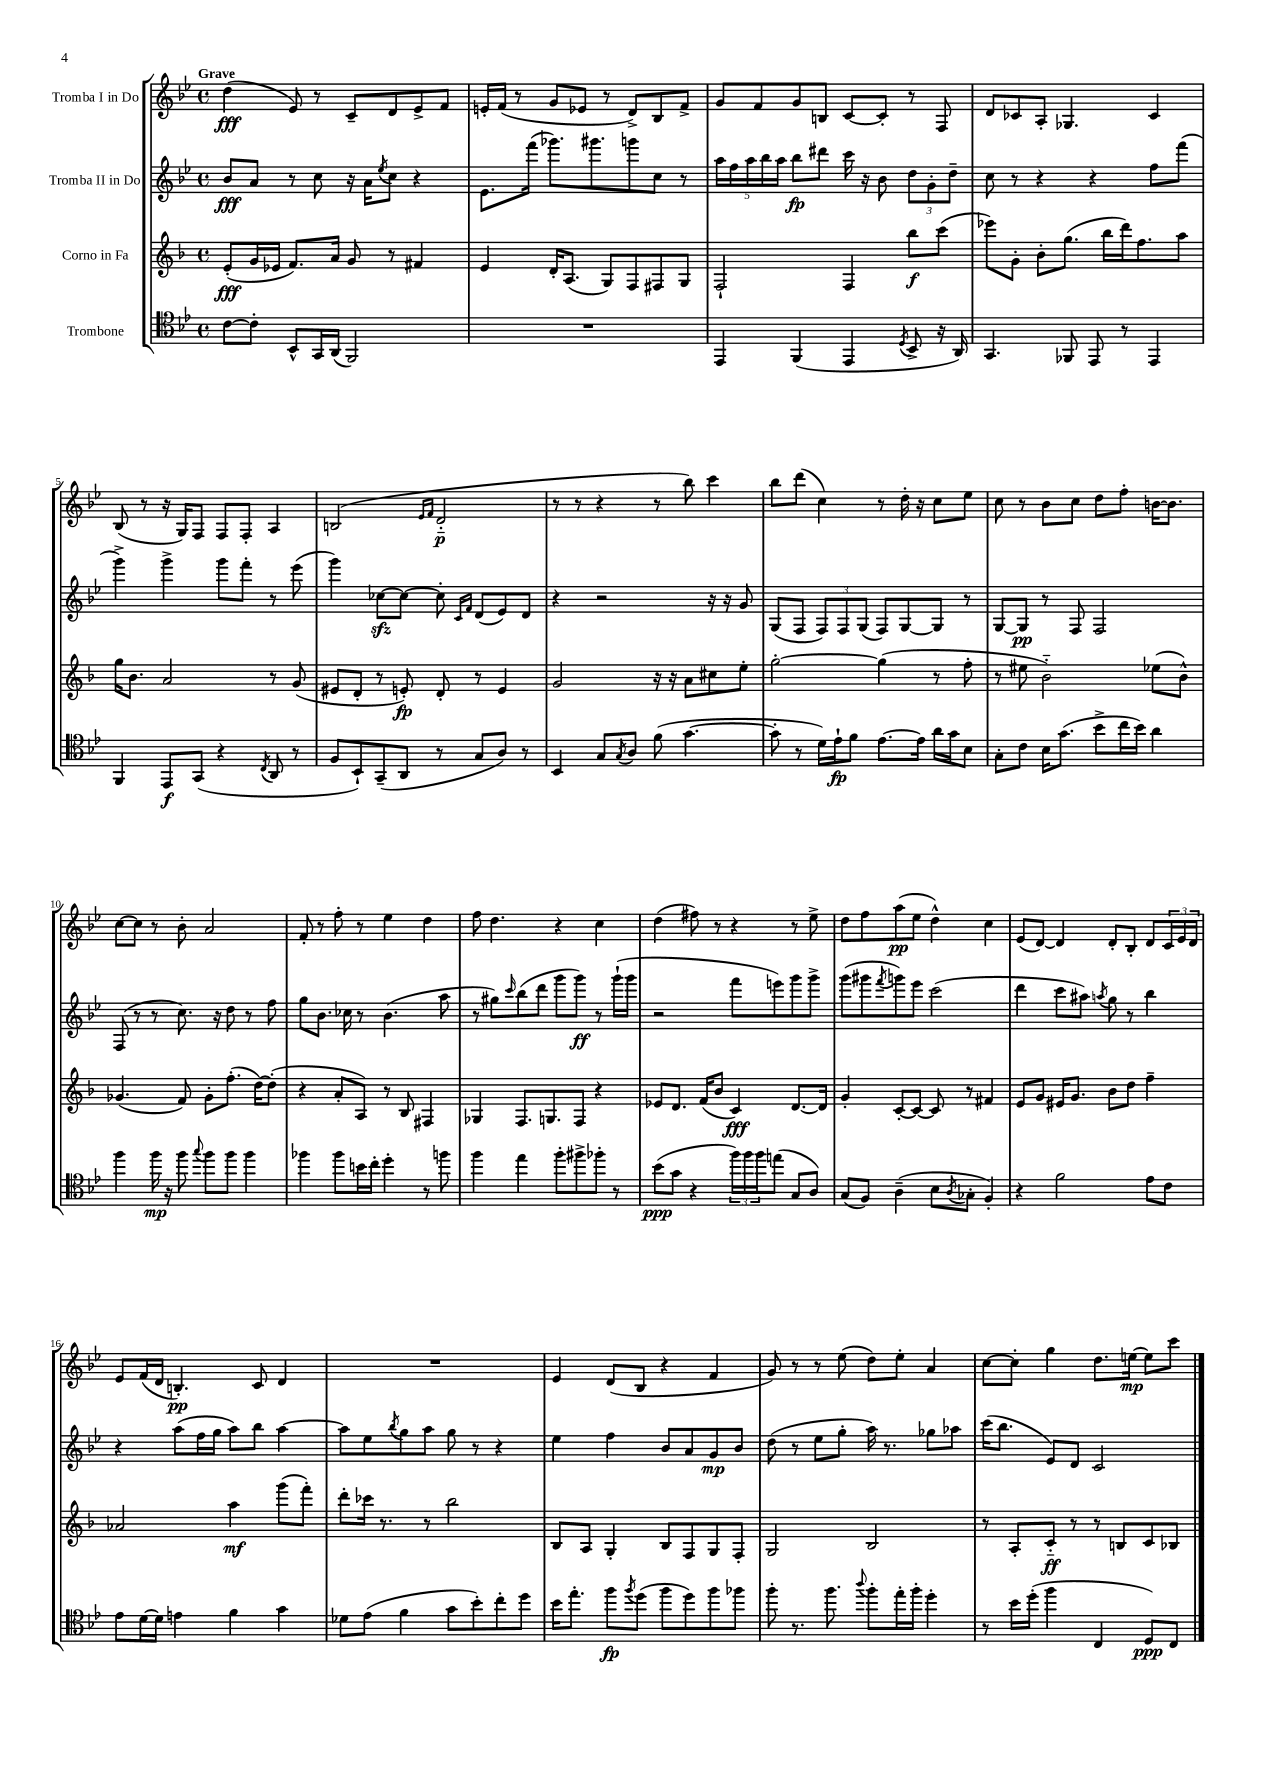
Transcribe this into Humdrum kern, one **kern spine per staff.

**kern	**dynam	**kern	**dynam	**kern	**dynam	**kern	**dynam
*part4	*part4	*part3	*part3	*part2	*part2	*part1	*part1
*staff4	*staff4	*staff3	*staff3	*staff2	*staff2	*staff1	*staff1
*I"Trombone	*	*I"Corno in Fa	*	*I"Tromba II in Do	*	*I"Tromba I in Do	*
*clefC4	*	*clefG2	*	*clefG2	*	*clefG2	*
*k[b-e-]	*	*k[b-]	*	*k[b-e-]	*	*k[b-e-]	*
*M4/4	*	*M4/4	*	*M4/4	*	*M4/4	*
*met(c)	*	*met(c)	*	*met(c)	*	*met(c)	*
=1	=1	=1	=1	=1	=1	=1	=1
!	!	!	!	!	!	!LO:TX:a:B:t=Grave	!
[8c\L	.	(8e'/L	fff	8b-/L	fff	(4dd\	fff
8c'\J]	.	16g/L	.	8a/J	.	.	.
.	.	16e-X/JJ	.	.	.	.	.
8BB-^^/L	.	8.f/L)	.	8r	.	8e-/)	.
16GG/L	.	.	.	8cc\	.	8r	.
(16AA/JJ	.	16a/Jk	.	.	.	.	.
2FF/)	.	8g/	.	16r	.	8c~/L	.
.	.	.	.	16a\KL	.	.	.
.	.	.	.	8qee-/	.	.	.
.	.	8r	.	8cc\J	.	8d/	.
.	.	4f#X/	.	4r	.	8e-^/	.
.	.	.	.	.	.	8f/J	.
=2	=2	=2	=2	=2	=2	=2	=2
1r	.	4e/	.	8.e-\L	.	16en'/LL	.
.	.	.	.	.	.	(16f/JJ	.
.	.	.	.	.	.	8r	.
.	.	.	.	(16fff\Jk	.	.	.
.	.	16d'/KL	.	8.ggg-X\L)	.	8g/L	.
.	.	(8.A/J	.	.	.	.	.
.	.	.	.	.	.	8e-X/J	.
.	.	.	.	8.ggg#X\	.	.	.
.	.	8G/L)	.	.	.	8r	.
.	.	8F/	.	8gggn\	.	8d^/L)	.
.	.	8F#X/	.	8cc\J	.	8B-/	.
.	.	8G/J	.	8r	.	8f^/J	.
=3	=3	=3	=3	=3	=3	=3	=3
4EE-/	.	2F`/	.	20aa\LL	.	8g/L	.
.	.	.	.	20ff\	.	.	.
.	.	.	.	20aa\	.	.	.
.	.	.	.	.	.	8f/	.
.	.	.	.	20bb-\	.	.	.
.	.	.	.	20aa\JJ	.	.	.
(4FF/	.	.	.	8bb-\L	fp	8g/	.
.	.	.	.	8ddd#X\J	.	8Bn/J	.
4EE-/	.	4F/	.	16ccc\	.	[8c/L	.
.	.	.	.	16r	.	.	.
.	.	.	.	8b-\	.	8c'/J]	.
8qD/	.	.	.	.	.	.	.
8BB-^/	.	8bb-\L	f	12dd\L	.	8r	.
.	.	.	.	12g'\	.	.	.
16r	.	(8ccc\J	.	.	.	8F/	.
.	.	.	.	12dd~\J	.	.	.
16AA/)	.	.	.	.	.	.	.
=4	=4	=4	=4	=4	=4	=4	=4
4.GG/	.	8eee-X\L)	.	8cc\	.	8d/L	.
.	.	8g'\J	.	8r	.	8c-X/	.
.	.	8b-'\L	.	4r	.	8A'/J	.
8FF-X/	.	(8.gg\J	.	.	.	4.G-X/	.
8EE-/	.	.	.	4r	.	.	.
.	.	16bb-\LL	.	.	.	.	.
8r	.	16ddd\J)	.	.	.	.	.
.	.	8.ff\	.	.	.	.	.
4EE-/	.	.	.	8ff\L	.	4c-/	.
.	.	8aa\J	.	(8fff\J	.	.	.
!!LO:LB:g=z
=5	=5	=5	=5	=5	=5	=5	=5
4FF/	.	16gg\KL	.	4ggg^\)	.	(8B-/	.
.	.	8.b-\J	.	.	.	.	.
.	.	.	.	.	.	8r	.
8EE-/L	f	2a/	.	4ggg^\	.	16r	.
.	.	.	.	.	.	16G/KL)	.
(8GG/J	.	.	.	.	.	8F/J	.
4r	.	.	.	8ggg\L	.	8F/L	.
.	.	.	.	8fff'\J	.	8F'/J	.
8qC/	.	.	.	.	.	.	.
8AA/	.	8r	.	8r	.	4A/	.
8r	.	(8g/	.	(8eee-\	.	.	.
=6	=6	=6	=6	=6	=6	=6	=6
8F/L	.	8e#X/L	.	4ggg\)	.	(2Bn/	.
8BB-`/)	.	8d'/J	.	.	.	.	.
(8GG~/	.	8r	.	[8cc-Xzz\L	.	.	.
8AA/J	.	8en'/)	fp	8cc-\J_	.	.	.
.	.	.	.	.	.	16qqe-/LL	.
.	.	.	.	.	.	16qqf/JJ	.
8r	.	8d'/	.	8cc-'\]	.	2d/	p
.	.	.	.	16qqc/LL	.	.	.
.	.	.	.	16qqf/JJ	.	.	.
8G/L	.	8r	.	(8d/L	.	.	.
8A/J)	.	4e/	.	8e-/)	.	.	.
8r	.	.	.	8d/J	.	.	.
=7	=7	=7	=7	=7	=7	=7	=7
4BB-/	.	2g/	.	4r	.	8r	.
.	.	.	.	.	.	8r	.
8G/L	.	.	.	2r	.	4r	.
8qG/	.	.	.	.	.	.	.
8A/J	.	.	.	.	.	.	.
(8f\	.	16r	.	.	.	8r	.
.	.	16r	.	.	.	.	.
[4.g\	.	8a\L	.	.	.	8bb-\)	.
.	.	8cc#X\	.	16r	.	4ccc\	.
.	.	.	.	16r	.	.	.
.	.	8ee'\J	.	8g/	.	.	.
=8	=8	=8	=8	=8	=8	=8	=8
8g'\]	.	[2gg'\	.	(8G/L	.	8bb-\L	.
8r	.	.	.	8F/J	.	(8ddd\J	.
16d\LL)	.	.	.	12F/L)	.	4cc\)	.
16e-`\J	fp	.	.	.	.	.	.
.	.	.	.	12F/	.	.	.
8f\J	.	.	.	.	.	.	.
.	.	.	.	(12G/J	.	.	.
[8.e-\L	.	(4gg\]	.	8F/L)	.	8r	.
.	.	.	.	[8G/	.	16dd'\	.
16e-\Jk]	.	.	.	.	.	16r	.
16a\LL	.	8r	.	8G/J]	.	8cc\L	.
16g\J	.	.	.	.	.	.	.
8B-\J	.	8ff'\	.	8r	.	8ee-\J	.
=9	=9	=9	=9	=9	=9	=9	=9
8G'\L	.	8r	.	[8G/L	.	8cc\	.
8c\J	.	8ee#X\	.	8G/J]	pp	8r	.
16B-\KL	.	2b-\)	.	8r	.	8b-\L	.
(8.g\J	.	.	.	.	.	.	.
.	.	.	.	8F/	.	8cc\J	.
8b-^\L	.	.	.	2F/	.	8dd\L	.
16cc\L	.	.	.	.	.	8ff'\J	.
16b-\JJ)	.	.	.	.	.	.	.
4a\	.	(8ee-X\L	.	.	.	[16bn\KL	.
.	.	.	.	.	.	8.b\J]	.
.	.	8b-^^\J)	.	.	.	.	.
!!LO:LB:g=z
=10	=10	=10	=10	=10	=10	=10	=10
4ff\	.	(4.g-X/	.	(8F/	.	[8cc\L	.
.	.	.	.	8r	.	8cc\J]	.
16ff\	mp	.	.	8r	.	8r	.
16r	.	.	.	.	.	.	.
8ff\	.	8f/)	.	8.cc\)	.	8b-'\	.
8qqgg/	.	.	.	.	.	.	.
8ff\L	.	8g-'\L	.	.	.	2a/	.
.	.	.	.	16r	.	.	.
8ff\J	.	(8.ff'\J	.	8dd\	.	.	.
4ff\	.	.	.	8r	.	.	.
.	.	[16dd\KL)	.	.	.	.	.
.	.	(8dd'\J]	.	8ff\	.	.	.
=11	=11	=11	=11	=11	=11	=11	=11
4ff-X\	.	4r	.	8gg\L	.	8f'/	.
.	.	.	.	8.b-\J	.	8r	.
8ff-\L	.	8a'/L	.	.	.	8ff'\	.
.	.	.	.	16cc-X\	.	.	.
16bn\L	.	8A/J)	.	8r	.	8r	.
16cc'\JJ	.	.	.	.	.	.	.
4dd'\	.	8r	.	(4.b-\	.	4ee-\	.
.	.	8B-/	.	.	.	.	.
8r	.	4F#X/	.	.	.	4dd\	.
8ffn\	.	.	.	8aa\	.	.	.
=12	=12	=12	=12	=12	=12	=12	=12
4ff\	.	4G-X/	.	8r	.	8ff\	.
.	.	.	.	8gg#X\L)	.	4.dd\	.
.	.	.	.	16qqccc/	.	.	.
4ee-\	.	8.F/L	.	(8bb-\	.	.	.
.	.	.	.	8ddd\J	.	.	.
.	.	8.Gn/	.	.	.	.	.
8ff'\L	.	.	.	8ggg\L	.	4r	.
8ff#X^\	.	8F/J	.	8ggg\J)	ff	.	.
8ff-X'\J	.	4r	.	8r	.	4cc\	.
8r	.	.	.	(16ggg`\LL	.	.	.
.	.	.	.	16ggg\JJ	.	.	.
=13	=13	=13	=13	=13	=13	=13	=13
(8b-\L	ppp	8e-X/L	.	2r	.	(4dd\	.
8g\J	.	8.d/J	.	.	.	.	.
4r	.	.	.	.	.	8ff#X\)	.
.	.	(16f/KL	.	.	.	.	.
.	.	8b-/J	.	.	.	8r	.
24ff\LL)	.	4c/)	fff	8fff\L	.	4r	.
24ff\	.	.	.	.	.	.	.
24ff\J	.	.	.	.	.	.	.
(8een\J	.	.	.	8eeen\)	.	.	.
8G/L	.	[8.d/L	.	8ggg\	.	8r	.
8A/J)	.	.	.	8ggg^\J	.	8ee-^\	.
.	.	16d/Jk]	.	.	.	.	.
=14	=14	=14	=14	=14	=14	=14	=14
(8G/L	.	4g'/	.	(8ggg\L	.	8dd\L	.
8F/J)	.	.	.	8ggg#X\	.	8ff\	.
.	.	.	.	8qfff/	.	.	.
(4A~\	.	[8c'/L	.	8gggn\)	.	(8aa\	pp
.	.	8c/J_	.	8eee-\J	.	8ee-\J	.
8B-\L	.	8c/]	.	(2ccc\	.	4dd^^\)	.
8qA/	.	.	.	.	.	.	.
8G-X'\J	.	8r	.	.	.	.	.
4F'/)	.	4f#X/	.	.	.	4cc\	.
=15	=15	=15	=15	=15	=15	=15	=15
4r	.	8e/L	.	4ddd\	.	(8e-/L	.
.	.	8g/J	.	.	.	[8d/J)	.
2f\	.	16e#X/KL	.	8ccc\L	.	4d/]	.
.	.	8.g/J	.	.	.	.	.
.	.	.	.	8aa#X\J)	.	.	.
.	.	.	.	8qaan/	.	.	.
.	.	8b-\L	.	8gg\	.	8d'/L	.
.	.	8dd\J	.	8r	.	8B-'/J	.
8e-\L	.	4ff~\	.	4bb-\	.	8d/L	.
8c\J	.	.	.	.	.	24c/L	.
.	.	.	.	.	.	24e-/	.
.	.	.	.	.	.	24d/JJ	.
!!LO:LB:g=z
=16	=16	=16	=16	=16	=16	=16	=16
8e-\L	.	2a-X/	.	4r	.	8e-/L	.
[16d\L	.	.	.	.	.	(16f/L	.
16d\JJ]	.	.	.	.	.	16d/JJ	.
4en\	.	.	.	(8aa\L	.	4.Bn'/)	pp
.	.	.	.	16ff\L	.	.	.
.	.	.	.	16gg\JJ	.	.	.
4f\	.	4aa\	mf	8aa\L)	.	.	.
.	.	.	.	8bb-\J	.	8c/	.
4g\	.	(8ggg\L	.	[4aa\	.	4d/	.
.	.	8fff'\J)	.	.	.	.	.
=17	=17	=17	=17	=17	=17	=17	=17
8d-X\L	.	8ddd'\L	.	8aa\L]	.	1r	.
(8e-\J	.	16ccc-X\Jk	.	8ee-\	.	.	.
.	.	8.r	.	.	.	.	.
.	.	.	.	8qbb-/	.	.	.
4f\	.	.	.	8gg\	.	.	.
.	.	8r	.	8aa\J	.	.	.
8g\L	.	2bb-\	.	8gg\	.	.	.
8b-'\)	.	.	.	8r	.	.	.
8cc'\	.	.	.	4r	.	.	.
8dd\J	.	.	.	.	.	.	.
=18	=18	=18	=18	=18	=18	=18	=18
16b-\KL	.	8B-/L	.	4ee-\	.	4e-/	.
8.ee-'\J	.	.	.	.	.	.	.
.	.	8A/J	.	.	.	.	.
8ff\L	fp	4G'/	.	4ff\	.	(8d/L	.
8qff/	.	.	.	.	.	.	.
(8dd\J	.	.	.	.	.	8B-/J	.
8ff\L	.	8B-/L	.	8b-/L	.	4r	.
8dd\)	.	8F/	.	8a/	.	.	.
8ff\	.	8G/	.	8g/	mp	4f/	.
8ff-X\J	.	8F'/J	.	8b-/J	.	.	.
=19	=19	=19	=19	=19	=19	=19	=19
8ff'\	.	2G/	.	(8dd\	.	8g/)	.
8.r	.	.	.	8r	.	8r	.
.	.	.	.	8ee-\L	.	8r	.
8.ff\	.	.	.	.	.	.	.
.	.	.	.	8gg'\J	.	(8ee-\	.
8qqaa/	.	.	.	.	.	.	.
8ff'\L	.	2B-/	.	16aa\)	.	8dd\L)	.
.	.	.	.	8.r	.	.	.
16ee-'\L	.	.	.	.	.	8ee-'\J	.
16ff'\JJ	.	.	.	.	.	.	.
4dd'\	.	.	.	8gg-X\L	.	4a/	.
.	.	.	.	8aa-X\J	.	.	.
=20	=20	=20	=20	=20	=20	=20	=20
8r	.	8r	.	(16ccc\KL	.	[8cc\L	.
.	.	.	.	8.bb-\J	.	.	.
16b-\LL	.	8A'/L	.	.	.	8cc'\J]	.
(16dd'\JJ	.	.	.	.	.	.	.
4ff\	.	8c/J	ff	8e-/L)	.	4gg\	.
.	.	8r	.	8d/J	.	.	.
4C/	.	8r	.	2c/	.	8.dd\L	.
.	.	8Bn/L	.	.	.	.	.
.	.	.	.	.	.	[16een\Jk	mp
8D/L)	ppp	8c/	.	.	.	8ee\L]	.
8C/J	.	8B-X/J	.	.	.	8ccc\J	.
==	==	==	==	==	==	==	==
*-	*-	*-	*-	*-	*-	*-	*-
